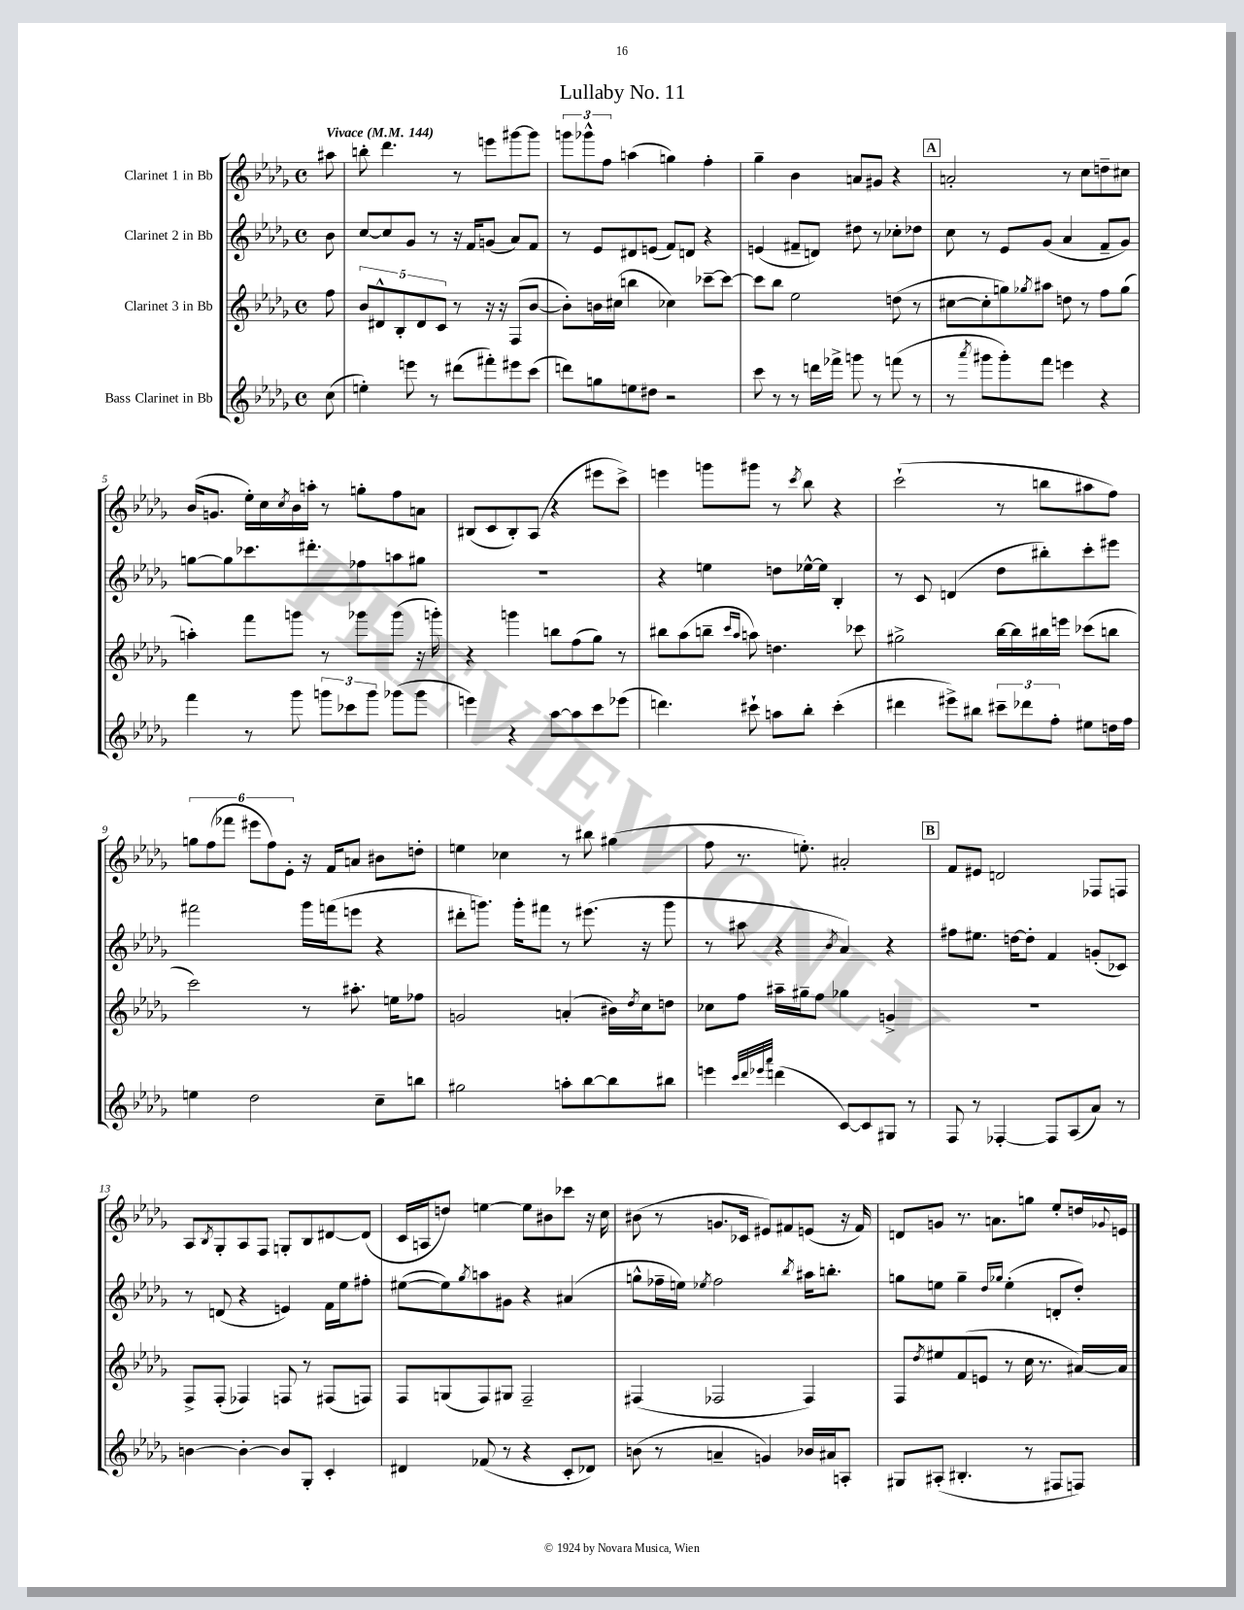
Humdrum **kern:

**kern	**kern	**kern	**kern
*part4	*part3	*part2	*part1
*staff4	*staff3	*staff2	*staff1
*I"Bass Clarinet in Bb	*I"Clarinet 3 in Bb	*I"Clarinet 2 in Bb	*I"Clarinet 1 in Bb
*clefG2	*clefG2	*clefG2	*clefG2
*k[b-e-a-d-g-]	*k[b-e-a-d-g-]	*k[b-e-a-d-g-]	*k[b-e-a-d-g-]
*M4/4	*M4/4	*M4/4	*M4/4
*met(c)	*met(c)	*met(c)	*met(c)
*MM144	*MM144	*MM144	*MM144
=	=	=	=
!	!	!	!LO:TX:a:B:t=Vivace
(8cc\	8ff\	8b-\	8aa#X\
=1	=1	=1	=1
4een'\)	10b-/L	[8cc/L	8bbn'\
.	10d#X^^/	.	.
.	.	8cc/]	4.ddd-\
.	10B-'/	.	.
8eeen\	.	8g-/J	.
.	10d#/	.	.
8r	.	8r	.
.	10c/J	.	.
(8ddd#X\L	8r	16r	8r
.	.	16f/KL	.
8fff#X'\)	16r	(8gn/J	8eeen\L
.	16r	.	.
8eee#X\	(8F/L	8a-/L)	[8ggg#X\
(8ccc\J	[8b-/J	8f/J	8ggg#\J]
=2	=2	=2	=2
8dddn\L)	8b-'\L])	8r	12gggn\L
.	.	.	12ggg-X^^\
8ggn\	16bn\L	8e-/L	.
.	.	.	12ff\J
.	(16cc#X\JJ	.	.
8een\	4bbn\	8d#X/	(4aan\
8dd#X\J	.	(8en/J	.
2r	4cc-X\)	8f/L)	4ggn\)
.	.	8dn/J	.
.	[8ccc-X~\L	4r	4ff'\
.	8ccc-\J_	.	.
=3	=3	=3	=3
8ccc\	8ccc-\L]	(4en/	4gg-~\
8r	8bb-\J	.	.
8r	2ee-\	8f#X~/L	4b-\
16dddn\LL	.	8dn/J)	.
16fff-X^\JJ	.	.	.
8gggn\	.	8dd#X\	8an/L
8r	.	8r	8g#X/J
(8fffn\	(8ddn\	8cc-X'\L	4r
8r	8r	8dd-X\J	.
!!LO:REH:place=s1:t=A
=4	=4	=4	=4
8r	[8cc#X\L	8cc\	2an'/
8qaaa-/	.	.	.
8ggg#X\L	8cc#'\]	8r	.
8ggg#'\)	8ggn\)	8e-/L	.
.	8qgg-X/	.	.
8fff\J	8aa#X\J	(8g-/J	.
4eeen\	8ddn\	4a-/	8r
.	8r	.	8cc\L
4r	8ff\L	8f~/L	8ddn~\
.	(8gg-\J	8g-/J)	8cc#X\J
!!LO:LB:g=z
=5	=5	=5	=5
4fff\	4aan'\)	[8ggn\L	(16b-/KL
.	.	.	8.gn/J
.	.	8gg\]	.
8r	8fff\L	8.ccc-X\	16ee-'\LL)
.	.	.	16cc\
.	.	.	8qcc/
8ggg-\	8gggn\J	.	16b-\
.	.	8.ddd#X'\	16aan'\JJ
12gggn\L	8r	.	8r
12ccc-X\	.	.	.
.	8ggg-X\L	8ff-X\	8ggn'\L
12ggg\J	.	.	.
(8ggg-X\L	(8ggg-\J	8aan\	8ff\
8ggg-\J	16r	8gg#X\J	8an\J
.	16gggn'\)	.	.
=6	=6	=6	=6
4eeen\)	4r	1r	(8B#X/L
.	.	.	8c/
4r	4gggn\	.	8B#'/)
.	.	.	(8A-/J
[8aa-\L	8bbn\L	.	4r
8aa-\]	(8ff\	.	.
8ccc\	8gg-\J)	.	8eee#X\L
(8eee-X\J	8r	.	8ccc^\J)
=7	=7	=7	=7
4.dddn\)	8bb#X\L	4r	4eeen\
.	(8aa-\	.	.
.	8bbn~\J	4een\	8gggn\L
.	16qqccc/LL	.	.
.	16qqaa-/JJ	.	.
8ccc#X`\	8aan\)	.	8ggg#X\J
8aan\L	4.ddn\	8ddn\L	8r
.	.	.	8qccc/
8bb-'\J	.	[16ee-X^^\L	8bb-\
.	.	16ee-\JJ]	.
(4ccc#'\	.	4B-'/	4r
.	8ccc-X\	.	.
=8	=8	=8	=8
4ddd#X\	2gg#X^\	8r	(2ccc`\
.	.	8c/	.
8eee#X^\L)	.	(4dn/	.
8bb#X\J	.	.	.
12ccc#X~\L	[16bb-\LL	8dd-\L	8r
.	16bb-\]	.	.
12ddd-X\	.	.	.
.	16bb#X\	8bb#X'\)	8bbn\L
12ff'\J	.	.	.
.	16eeen\JJ	.	.
8ee#X\L	(8ccc-X\L	8ccc'\	8aa#X\
16ddn\L	8bbn\J	8eee#X\J	8ff\J)
16ff\JJ	.	.	.
!!LO:LB:g=z
=9	=9	=9	=9
4een\	2ccc\)	2fff#X\	12ggn\L
.	.	.	(12ff\
.	.	.	12fff-X\J
2dd-\	.	.	12eee#X\L
.	.	.	12ff\)
.	.	.	12e-'\J
.	8r	16ggg-\LL	16r
.	.	(16fffn\J	16f/KL
.	8.aa#X'\	8eeen\J	8an/J
8cc~\L	.	4r	8b#X\L
.	16een\KL	.	.
8bbn\J	8ff-X\J	.	8ddn'\J
=10	=10	=10	=10
2gg#X\	2gn/	8ddd#X'\L	4een\
.	.	8.gggn\J)	.
.	.	.	4cc-X\
.	.	16ggg'\KL	.
.	.	8fff#X\J	.
8aan'\L	(4an'/	8r	8r
[8bb-\	.	(8.eee#X\	8bb#X\
8bb-\]	16b#X\LL)	.	(4gg#X\
.	8qdd-/	.	.
.	16cc\J	16r	.
8bb#X\J	8ddn\J	8ggg\	.
=11	=11	=11	=11
4eeen\	8cc-X\L	8r	8ff\
.	8ff\J	8aa#X\	8.r
32qqccc/LLL	.	.	.
32qqddd-/	.	.	.
32qqeee-X/	.	.	.
32qqaaa-/JJJ	.	.	.
(4dddn\	16aa#X~\LL	4r	.
.	16gg#X~\J	.	8.een'\)
.	8ff\J	.	.
.	.	8qb-/	.
[8c/L)	4gg-X\	4a-/)	2a#X'/
8c/]	.	.	.
8G#X/J	4gn^/	4r	.
8r	.	.	.
!!LO:REH:place=s1:t=B
=12	=12	=12	=12
8F/	1r	8ff#X\L	8f/L
8r	.	8.ee#X\J	8e#X/J
[4F-X'/	.	.	2dn/
.	.	[16ddn\KL	.
.	.	8dd'\J]	.
8F-/L]	.	4f/	.
(8A-/	.	.	.
8a-/J)	.	(8gn'/L	8F-X/L
8r	.	8c-X/J)	8Fn/J
!!LO:LB:g=z
=13	=13	=13	=13
[4bn\	8F^/L	8r	8A-/L
.	.	.	8qB-/
.	(8F'/J	(8dn/	8G-'/
4b'\_	4F-X/)	4r	8A-/
.	.	.	8F/J
8b/L]	8Fn/	4en/)	8Gn'/L
8G-'/J	8r	.	8B-/
4c'/	(8F#X/L	16f\LL	[8d#X/
.	.	16ee-\J	.
.	8Fn/J)	8ff#X'\J	(8d#/J]
=14	=14	=14	=14
4d#X/	8F/L	([8ee#X\L	16c/LL
.	.	.	16An/J
.	(8Gn/	8ee#\])	8ddn/J)
.	.	8qgg-/	.
(8f-X/	8F/)	8aan\	[4een\
8r	8G#X/J	8g#X\J	.
4r	2F~/	4r	8ee\L]
.	.	.	8b#X\
8c'/L	.	(4a#X/	8ccc-X\J
8d-X/J)	.	.	16r
.	.	.	16cc\
=15	=15	=15	=15
(8bn\	(4F#X/	8ggn^^\L	(8b#X\
8r	.	16ff-X~\L	8r
.	.	16een\JJ)	.
.	.	8qee-X/	.
4an~/	2F-X/	2ff-\	8.gn/L
.	.	.	16c-X/Jk
4gn/)	.	.	8e#X/L)
.	.	.	8f#X/
.	.	8qbb-/	.
16b-X/LL	4F-/)	16aa#X\KL	(8en/J
16a#X/J	.	8.bbn'\J	.
8An'/J	.	.	16r
.	.	.	16f#/)
=16	=16	=16	=16
8G#X/L	8F/L	8ggn\L	8dn/L
.	8qdd-/	.	.
(8A#X'/J	8ee#X/	8een\J	8gn/J
4.B#X'/	(8f/	4gg~\	8.r
.	8en/J	.	.
.	.	.	8.an\L
.	.	16qqdd-/LL	.
.	.	16qqgg-X/JJ	.
.	8r	(4ee'\	.
8r	16cc\	.	8ggn\J
.	8.r	.	.
8F#X/L	.	8dn'/L	8ee-'/L
8Fn/J)	[16a#X/LL)	8dd-'/J)	16ddn/L
.	.	.	8qqg-X/
.	16a#/JJ]	.	16en/JJ
==	==	==	==
*-	*-	*-	*-
